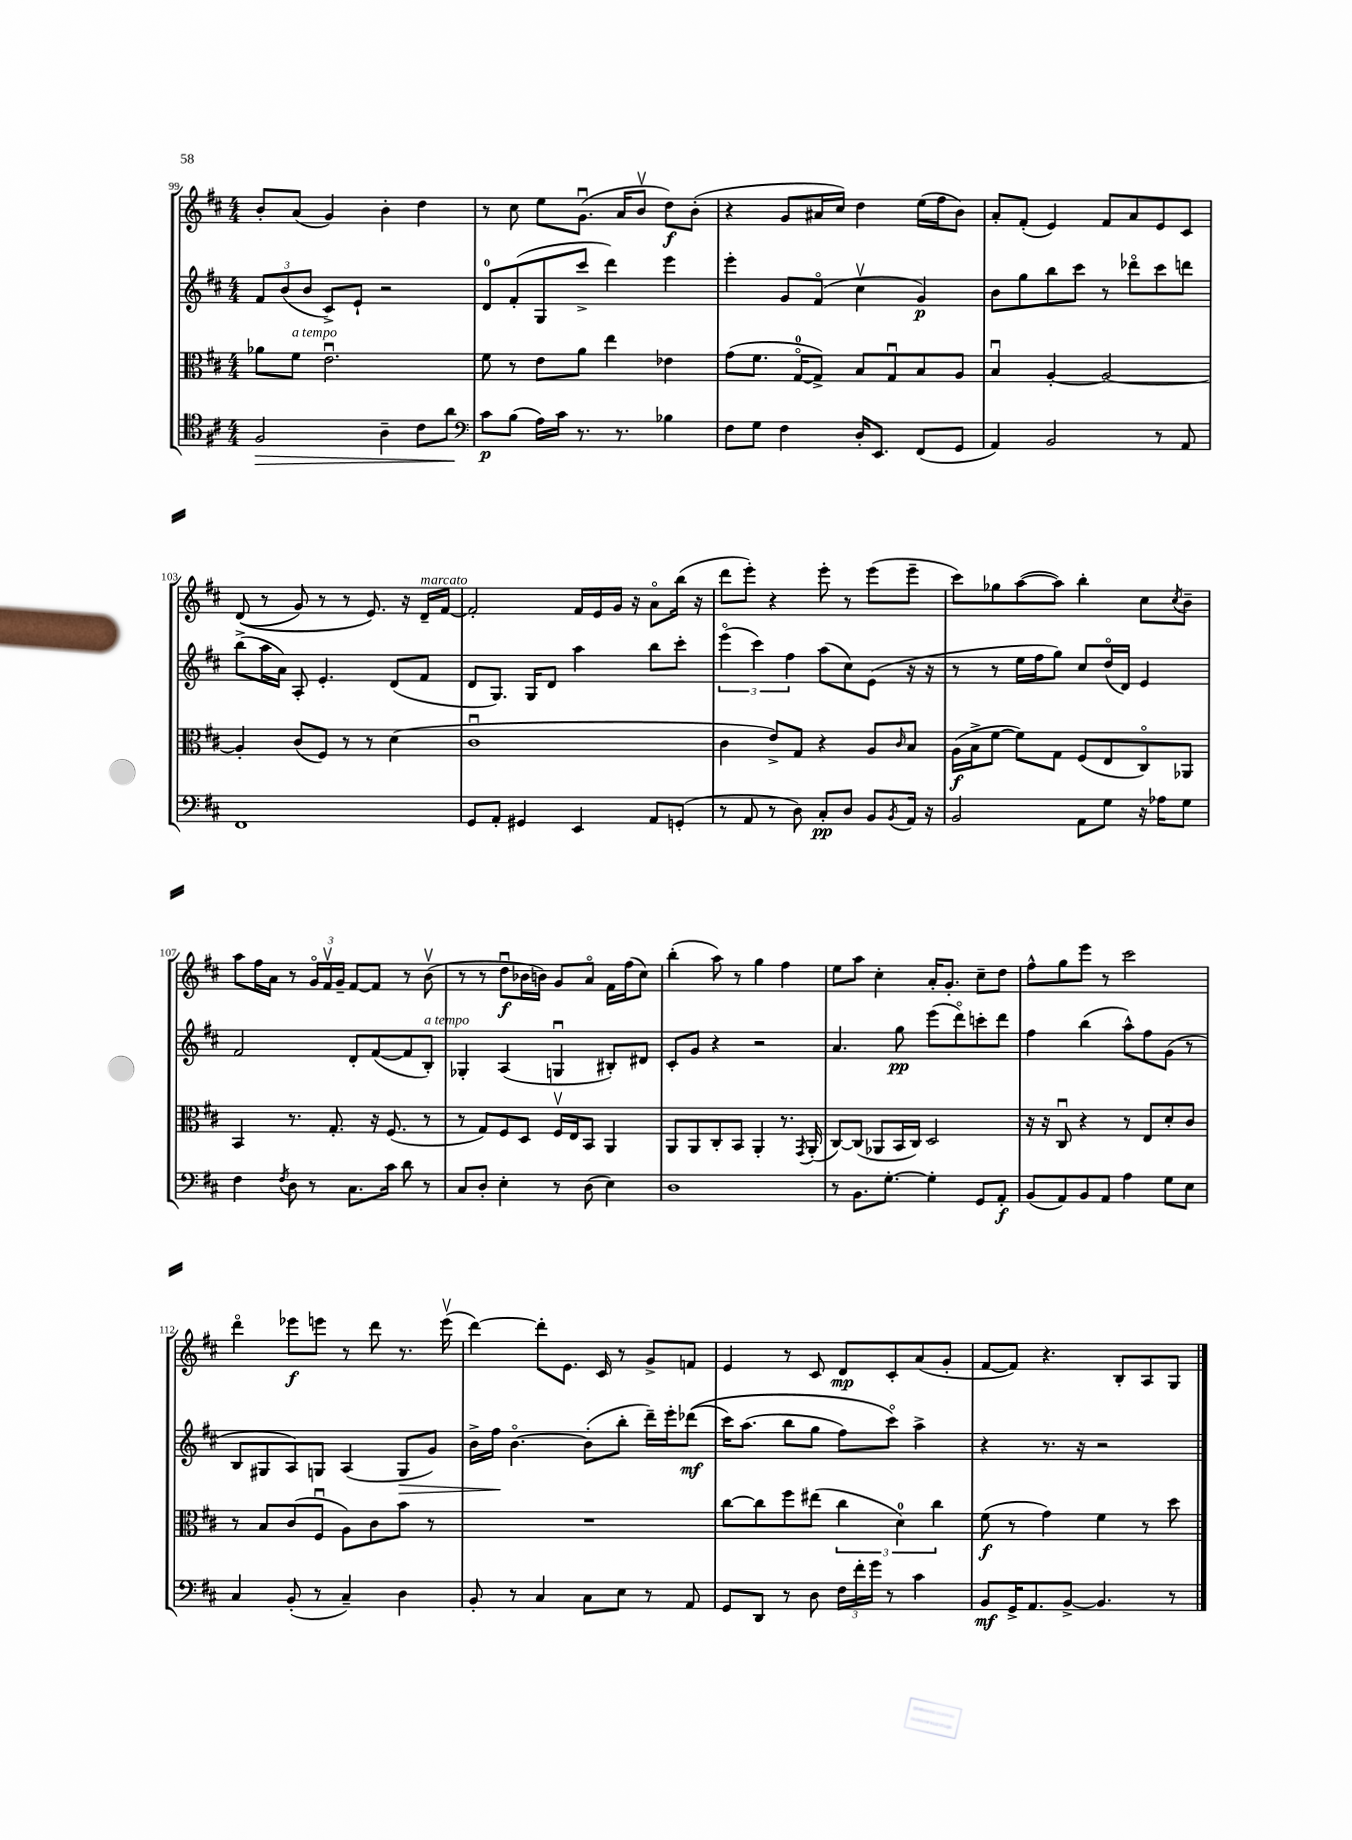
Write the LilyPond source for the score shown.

<<
\new StaffGroup <<
\new Staff = "s0" {
    \clef treble \key d \major \numericTimeSignature \time 4/4
    b'8-. a'8( g'4) b'4-. d''4 |
    r8 cis''8 e''8 g'8.\downbow( a'16 b'8\upbow d''8\f) b'8-.( |
    r4 g'8 ais'16 cis''16) d''4 e''16( fis''16 b'8) |
    a'8-. fis'8-.( e'4) fis'8 a'8 e'8 cis'8 |
    d'8(\( r8 g'8) r8 r8 e'8.\) r16 d'16--^\markup { \italic "marcato" } fis'16~ |
    fis'2-. fis'16 e'16 g'16 r16 a'8\flageolet b''16( r16 |
    d'''8 e'''8-.) r4 e'''8-. r8 e'''8( e'''8-- |
    cis'''8) ges''8 a''8~( a''8) b''4-. cis''8 \acciaccatura { cis''8 } b'8-- |
    a''8 fis''16 a'16 r8 \tuplet 3/2 { g'16\flageolet fis'16\upbow g'16-- } fis'8~ fis'8 r8 b'8\upbow( |
    r8 r8 d''8\downbow\f bes'16 b'16) g'8 a'8\flageolet fis'16 fis''16( cis''8) |
    b''4-.( a''8) r8 g''4 fis''4 |
    e''8 a''8 cis''4-. a'16-. g'8.-. cis''8-- d''8 |
    fis''8-^ g''8 e'''8 r8 cis'''2 |
    d'''4\flageolet ees'''8\f e'''8 r8 d'''8 r8. e'''16\upbow( |
    d'''4~) d'''8-. e'8. cis'16 r8 g'8-> f'8 |
    e'4 r8 cis'8 d'8\mp cis'8-. a'8( g'8-. |
    fis'8~ fis'8) r4. b8-. a8 g8 \bar "|." |
}
\new Staff = "s1" {
    \clef treble \key d \major \numericTimeSignature \time 4/4
    \tuplet 3/2 { fis'8 b'8( b'8 } cis'8->) e'8-! r2 |
    d'8-0 fis'8-.( g8 cis'''8-> d'''4) e'''4 |
    e'''4-. g'8 fis'8\flageolet( cis''4\upbow g'4\p) |
    b'8 g''8 b''8 cis'''8 r8 des'''8\flageolet cis'''8 d'''8 |
    b''8->( a''16 a'16) a8-. e'4.-. d'8( fis'8 |
    d'8 g8.) g16 d'8 a''4 b''8 cis'''8-. |
    \tuplet 3/2 { e'''4\flageolet( cis'''4) fis''4 } a''8( cis''8) e'8( r16 r16 |
    r8 r8 e''16 fis''16 g''8) cis''8 d''16\flageolet( d'16) e'4 |
    fis'2 d'8-. fis'8~( fis'8 b8-.^\markup { \italic "a tempo" }) |
    ges4-. a4( g4\downbow bis8-.) dis'8 |
    cis'8-. g'8 r4 r2 |
    a'4. g''8\pp e'''8( d'''8\flageolet) c'''8-. d'''8 |
    fis''4 b''4( a''8-^) fis''8 g'8( r8 |
    b8 gis8 a8) g8 a4( g8\> g'8) |
    b'16-> fis''16\! b'4.~\flageolet b'8-.( b''8-. d'''16--) e'''16-. des'''8\mf(\( |
    cis'''16) a''8.( b''8 g''8 fis''8) cis'''8\flageolet\) a''4-> |
    r4 r8. r16 r2 \bar "|." |
}
\new Staff = "s2" {
    \clef alto \key d \major \numericTimeSignature \time 4/4
    aes'8 fis'8^\markup { \italic "a tempo" } e'2.\downbow |
    fis'8 r8 e'8 a'8 e''4 ees'4 |
    g'8( fis'8. g16-0~\flageolet g8->) b8 g8\downbow b8 a8 |
    b4\downbow a4~-. a2~ |
    a4-. cis'8( fis8) r8 r8 d'4( |
    cis'1\downbow |
    cis'4 e'8->) g8 r4 a8 \grace { cis'16 } b8 |
    a16\f( b16-> fis'8~ fis'8) g8 fis8( e8 cis8\flageolet) aes,8 |
    b,4 r8. g8.-. r16 fis8.( r8 |
    r8 g8) fis8 d8 fis16\upbow e16 b,8 a,4 |
    a,8 a,8 cis8-. b,8 a,4-. r8. \acciaccatura { g,8 } a,16-.( |
    cis8~) cis8( aes,8 b,16 cis16) d2 |
    r16 r16 cis8\downbow r4 r8 e8 d'8-. cis'8 |
    r8 b8 cis'8( fis8\downbow a8) cis'8 b'8 r8 |
    R1 |
    cis''8~ cis''8 fis''8 eis''8( \tuplet 3/2 { cis''4 d'4-0) cis''4 } |
    fis'8\f( r8 g'4) fis'4 r8 d''8 \bar "|." |
}
\new Staff = "s3" {
    \clef tenor \key d \major \numericTimeSignature \time 4/4
    fis2\> a4-- cis'8 a'8\! |
    \clef bass cis'8\p b8( a16) cis'16 r8. r8. bes4 |
    fis8 g8 fis4 d16-. e,8. fis,8( g,8 |
    a,4) b,2 r8 a,8 |
    fis,1 |
    g,8 a,8-. gis,4 e,4 a,8 g,8-.( |
    r8 a,8 r8 d8) cis8-.\pp d8 b,8 \acciaccatura { b,8 } a,16 r16 |
    b,2 a,8 g8 r16 aes16 g8 |
    fis4 \acciaccatura { fis8 } d8 r8 cis8. cis'16 d'8 r8 |
    cis8 d8-. e4-. r8 d8( e4) |
    d1 |
    r8 b,8. g8.~-. g4-. g,8 a,8-.\f |
    b,8( a,8) b,8 a,8 a4 g8 e8 |
    cis4 b,8-.( r8 cis4--) d4 |
    b,8-. r8 cis4 cis8 e8 r8 a,8 |
    g,8 d,8 r8 d8 \tuplet 3/2 { fis16 fis'16-. g'16 } r8 cis'4 |
    b,8\mf g,16-> a,8. b,8~-> b,4. r8 \bar "|." |
}
>>
>>
\layout { \context { \Score currentBarNumber = #99 } }
